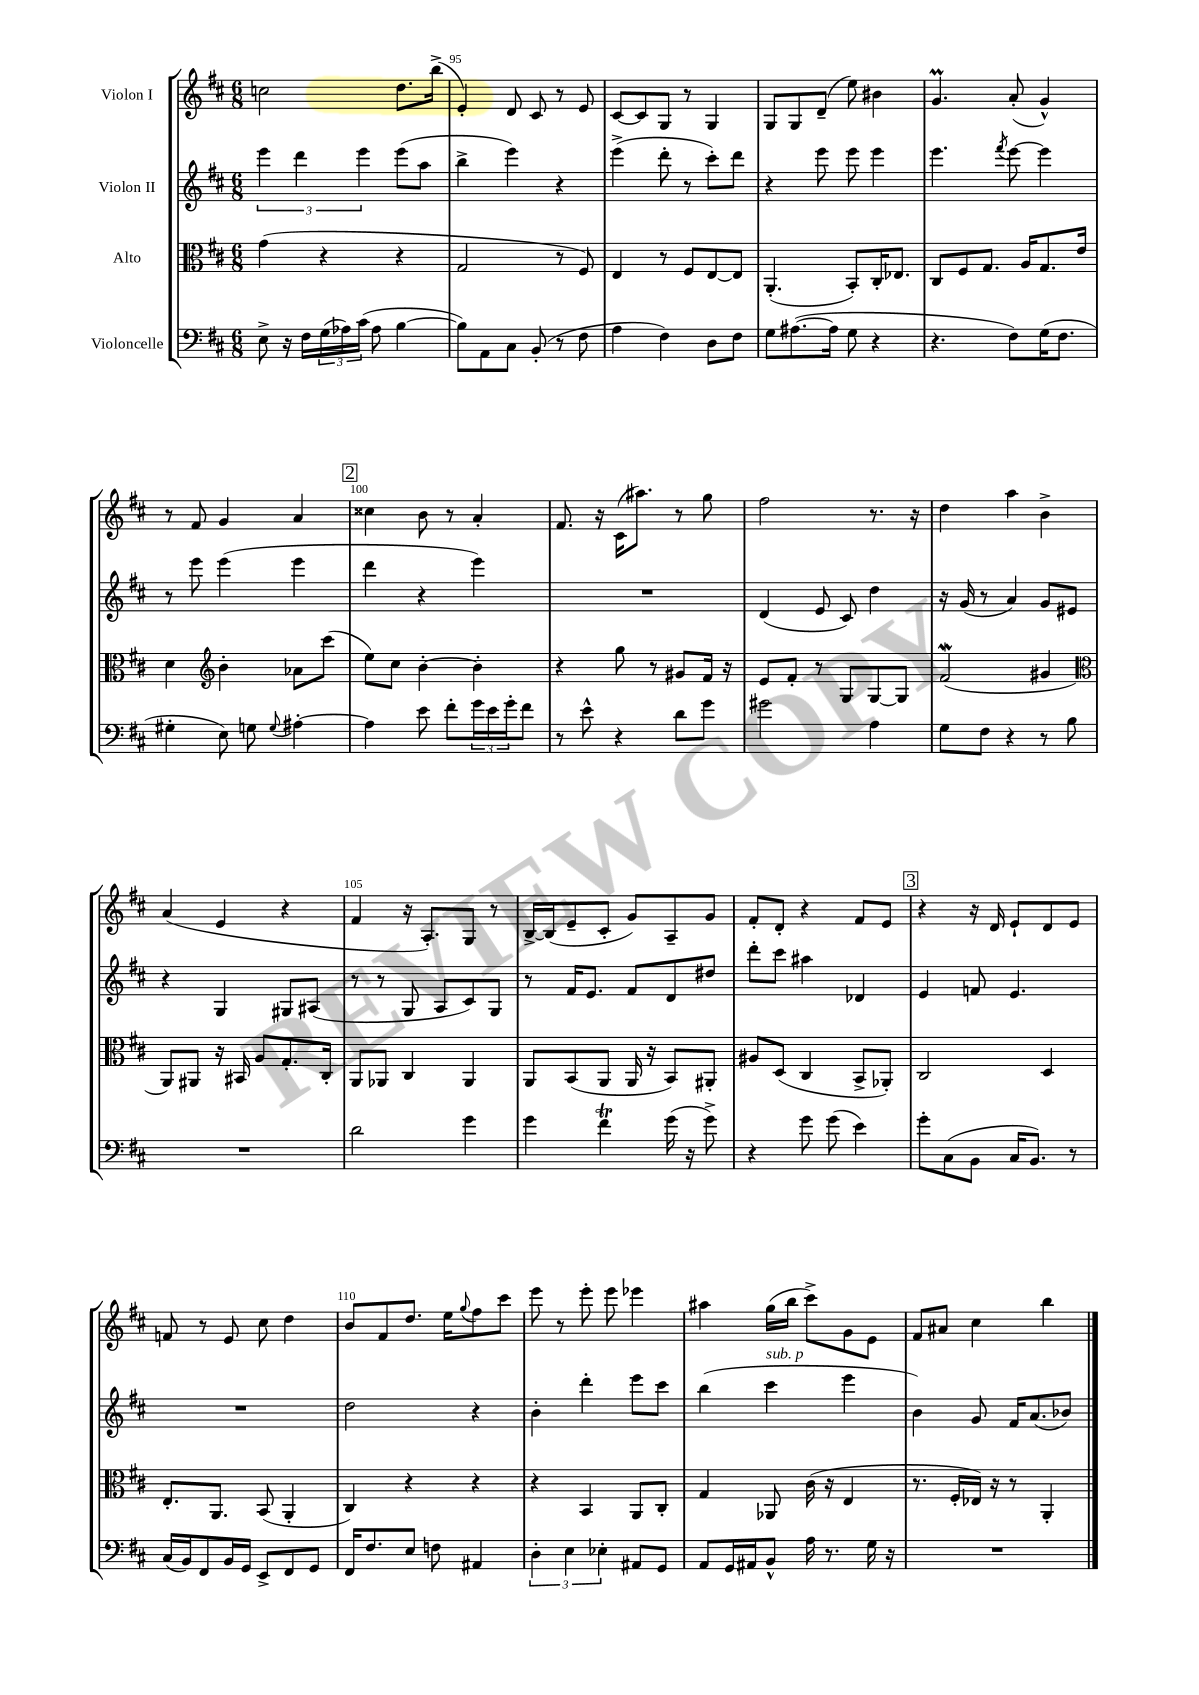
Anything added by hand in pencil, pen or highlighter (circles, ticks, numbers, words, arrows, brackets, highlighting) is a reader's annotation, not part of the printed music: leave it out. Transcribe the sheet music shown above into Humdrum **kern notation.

**kern	**kern	**kern	**kern
*staff4	*staff3	*staff2	*staff1
*clefF4	*clefC3	*clefG2	*clefG2
*k[f#c#]	*k[f#c#]	*k[f#c#]	*k[f#c#]
*M6/8	*M6/8	*M6/8	*M6/8
8E^	(4g	6eee	2cc
16r	.	.	.
.	.	6ddd	.
16F#	.	.	.
(24G	4r	.	.
24A-)	.	.	.
(24c#	.	6eee	.
8A-	.	.	.
[4B	4r	(8eee	8.dd
.	.	8aa	.
.	.	.	(16bb^
=	=	=	=
8B])	2G	4bb^	4e')
8AA	.	.	.
8C#	.	4eee)	8d
(8BB'	.	.	8c#
8r	8r	4r	8r
8F#	8F#)	.	8e
=	=	=	=
4A	4E	(4eee^	[8c#
.	.	.	8c#]
4F#)	8r	8ddd'	8G
.	8F#	8r	8r
8D	[8E	8ccc#')	4G
8F#	8E]	8ddd	.
=	=	=	=
8G	(4.AA'	4r	8G
([8.A#	.	.	8G
.	.	8eee	(8d~
16A#]	.	.	.
8G	8BB')	8eee	8ee)
4r	16C#'	4eee	4b#
.	8.E-	.	.
=	=	=	=
4.r	8C#	4.eee	4.g
.	8F#	.	.
.	8.G	.	.
.	.	8qfff#	.
8F#)	.	[8eee	(8a'
.	16A	.	.
(16G	8.G	4eee]	4g^^)
8.F#	.	.	.
.	16e	.	.
=	=	=	=
4G#'	4d	8r	8r
.	.	8eee	8f#
*	*clefG2	*	*
8E)	4b'	(4eee	4g
8G	.	.	.
8qqG	.	.	.
[4A#'	8a-	4eee	4a
.	(8ccc#	.	.
=	=	=	=
4A#]	8ee)	4ddd	4cc##
.	8cc#	.	.
8e	[4b'	4r	8b
8f#'	.	.	8r
24g	4b']	4eee)	4a'
24e	.	.	.
24g'	.	.	.
8f#	.	.	.
=	=	=	=
8r	4r	2.r	8.f#
8e^^	.	.	.
.	.	.	16r
4r	8gg	.	(16c#
.	.	.	8.aa#)
.	8r	.	.
8d	8g#	.	8r
8g	16f#	.	8gg
.	16r	.	.
=	=	=	=
2g#	8e	(4d	2ff#
.	8f#'	.	.
.	8r	8e	.
.	8G	8c#)	.
4A	[8G	4dd	8.r
.	8G]	.	.
.	.	.	16r
=	=	=	=
8G	(2f#	16r	4dd
.	.	(16g	.
8F#	.	8r	.
4r	.	4a)	4aa
8r	4g#	8g	4b^
8B	.	8e#	.
=	=	=	=
*	*clefC3	*	*
2.r	8AA)	4r	(4a
.	8AA#	.	.
.	16r	4G	4e
.	16BB#	.	.
.	8A	.	.
.	8.G'	8G#	4r
.	.	(8A#	.
.	16C#'	.	.
=	=	=	=
2d	8AA	8r	4f#
.	8AA-	8r	.
.	4C#	8G	16r
.	.	.	8.A')
.	.	8A	.
4g	4AA-	8c#)	8G
.	.	8G	8r
=	=	=	=
4g	8AA	8r	[16B^
.	.	.	(16B]
.	(8BB	16f#	8e~
.	.	8.e	.
4f#	8AA	.	8c#'
.	16AA	8f#	8g)
.	16r	.	.
(16g	8BB)	8d	8A~
16r	.	.	.
8g^)	8AA#'	8dd#	8g
=	=	=	=
4r	8A#	8ddd'	8f#'
.	(8D	8ccc#	8d'
8g	4C#	4aa#	4r
(8g	.	.	.
4e)	8BB^	4d-	8f#
.	8AA-')	.	8e
=	=	=	=
8g'	2C#	4e	4r
(8C#	.	.	.
8BB	.	8f	16r
.	.	.	16d
16C#	.	4.e	8e`
8.BB)	.	.	.
.	4D	.	8d
8r	.	.	8e
=	=	=	=
(16C#	8.E'	2.r	8f
16BB)	.	.	.
8FF#	.	.	8r
.	8.AA	.	.
16BB	.	.	8e
16GG	.	.	.
8EE^	(8BB	.	8cc#
8FF#	4AA'	.	4dd
8GG	.	.	.
=	=	=	=
16FF#	4C#)	2dd	8b
8.F#	.	.	.
.	.	.	8f#
8E	4r	.	8.dd
8F	.	.	.
.	.	.	16ee
.	.	.	8qqgg
4AA#	4r	4r	8ff#
.	.	.	8ccc#
=	=	=	=
6D'	4r	4b'	8eee
.	.	.	8r
6E	.	.	.
.	4BB	4ddd'	8eee'
6E-'	.	.	.
.	.	.	8eee
8AA#	8AA	8eee	4eee-
8GG	8C#'	8ccc#	.
=	=	=	=
8AA	4G	(4bb	4aa#
16GG	.	.	.
16AA#	.	.	.
8BB^^	8AA-	4ccc#	(16gg
.	.	.	16bb
16A	(16c#	.	8ccc#^)
8.r	16r	.	.
.	4E	4eee	8g
16G	.	.	8e
16r	.	.	.
=	=	=	=
2.r	8.r	4b)	8f#
.	.	.	8a#
.	16F#'	.	.
.	16E-)	8g	4cc#
.	16r	.	.
.	8r	16f#	.
.	.	(8.a	.
.	4AA'	.	4bb
.	.	8b-)	.
==	==	==	==
*-	*-	*-	*-
